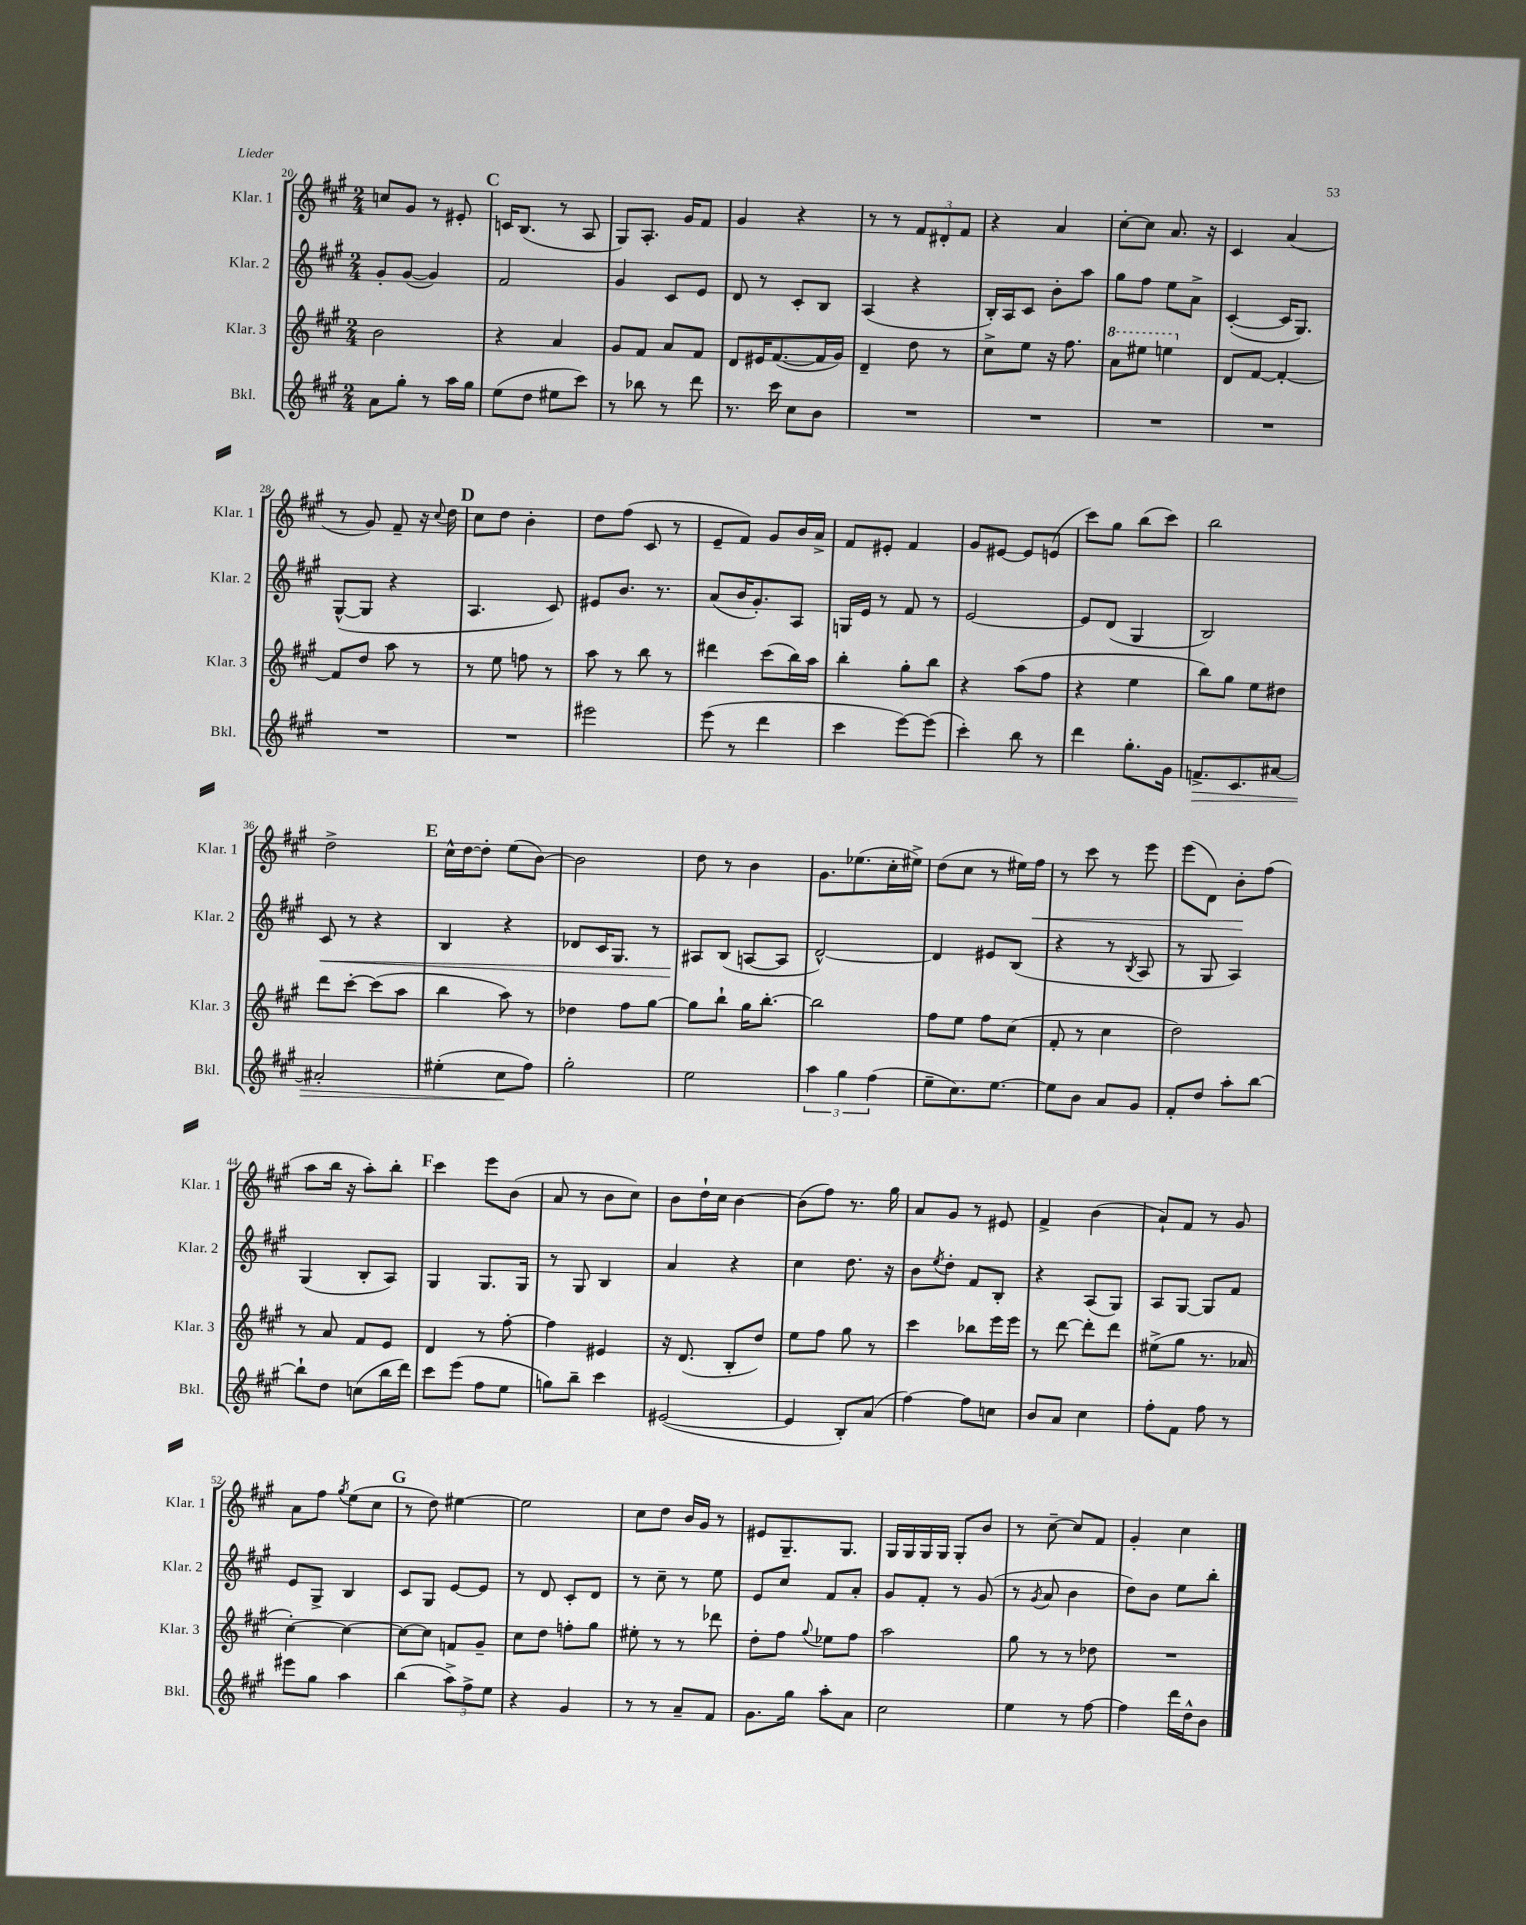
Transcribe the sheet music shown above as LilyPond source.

<<
\new StaffGroup <<
\new Staff = "s0" \with { instrumentName = "Klar. 1" shortInstrumentName = "Klar. 1" } {
    \clef treble \key a \major \numericTimeSignature \time 2/4
    c''8 gis'8 r8 eis'8-. |
    \mark \markup { \bold "C" } c'16 b8.( r8 a8 |
    gis8) a8.-. gis'16 fis'8 |
    gis'4 r4 |
    r8 r8 \tuplet 3/2 { fis'8 dis'8-. fis'8 } |
    r4 a'4 |
    cis''8~-. cis''8 a'8. r16 |
    cis'4 a'4( |
    r8 gis'8) fis'8-- r16 \appoggiatura { cis''8 } d''16 |
    \mark \markup { \bold "D" } cis''8 d''8 b'4-. |
    d''8 fis''8( cis'8 r8 |
    e'8-- fis'8) gis'8 b'16 a'16-> |
    fis'8 eis'8-. fis'4 |
    gis'8 eis'8~ eis'8 e'8( |
    cis'''8) gis''8 b''8( cis'''8) |
    b''2 |
    d''2-> |
    \mark \markup { \bold "E" } cis''16-^ d''16~ d''8-. e''8( b'8~) |
    b'2 |
    d''8 r8 b'4 |
    gis'8. ees''8.( cis''16-. eis''16->) |
    d''8( cis''8 r8 eis''16) fis''16\< |
    r8 cis'''8 r8 e'''8 |
    e'''8( d'8) b'8-.\! fis''8( |
    a''8 b''16 r16 a''8-.) b''8-. |
    \mark \markup { \bold "F" } cis'''4 e'''8 b'8( |
    a'8 r8 b'8 cis''8) |
    b'8 d''16-! cis''16 b'4~ |
    b'8( fis''8) r8. gis''16 |
    a'8 gis'8 r8 eis'8 |
    fis'4-> b'4( |
    a'8-!) fis'8 r8 gis'8 |
    a'8 fis''8 \acciaccatura { gis''8 } e''8( cis''8 |
    \mark \markup { \bold "G" } r8 d''8) eis''4~ |
    eis''2 |
    cis''8 d''8 b'16 gis'16 r8 |
    eis'8 gis8.-- gis8. |
    gis16 gis16 gis16 gis16 gis8-. b'8 |
    r8 cis''8~-- cis''8 fis'8 |
    gis'4-. cis''4 \bar "|." |
}
\new Staff = "s1" \with { instrumentName = "Klar. 2" shortInstrumentName = "Klar. 2" } {
    \clef treble \key a \major \numericTimeSignature \time 2/4
    gis'8-. gis'8~( gis'4) |
    \mark \markup { \bold "C" } fis'2 |
    gis'4 cis'8 e'8 |
    d'8 r8 cis'8-. b8 |
    a4( r4 |
    b16-.) a16 cis'8 b'8-. a''8 |
    gis''8 fis''8 e''8 a'8-> |
    cis'4~-.( cis'16 gis8.) |
    gis8~-^( gis8 r4 |
    \mark \markup { \bold "D" } a4. cis'8) |
    eis'8 b'8. r8. |
    a'8( b'16 gis'8.-.) a8 |
    g16 e'16 r8 fis'8 r8 |
    e'2~ |
    e'8 d'8( gis4 |
    b2) |
    cis'8\< r8 r4 |
    \mark \markup { \bold "E" } b4 r4 |
    des'8 cis'16 gis8. r8 |
    ais8\! b8( a8~ a8 |
    d'2~-^) |
    d'4 eis'8 b8( |
    r4 r8 \acciaccatura { b8 } a8 |
    r8 gis8 a4) |
    gis4( b8-. a8) |
    \mark \markup { \bold "F" } gis4 gis8. gis16 |
    r8 gis8 b4 |
    a'4 r4 |
    cis''4 d''8. r16 |
    b'8 \acciaccatura { e''8 } d''8-. fis'8 b8-. |
    r4 a8( gis8) |
    a8 gis8~ gis8 fis'8 |
    e'8 gis8-> b4 |
    \mark \markup { \bold "G" } cis'8 gis8 e'8~ e'8 |
    r8 d'8 cis'8-. d'8 |
    r8 cis''8-- r8 e''8 |
    e'8 cis''8 fis'8 a'8-. |
    gis'8 fis'8-. r8 gis'8( |
    r8 \acciaccatura { gis'8 } a'8 b'4 |
    d''8) b'8 e''8 b''8-. \bar "|." |
}
\new Staff = "s2" \with { instrumentName = "Klar. 3" shortInstrumentName = "Klar. 3" } {
    \clef treble \key a \major \numericTimeSignature \time 2/4
    b'2 |
    \mark \markup { \bold "C" } r4 a'4 |
    gis'8 fis'8 a'8 fis'8 |
    d'8 eis'16 fis'8.~( fis'16 gis'16) |
    d'4-- d''8 r8 |
    cis''8-> e''8 r16 fis''8. |
    \ottava #1 a''8 eis'''8 e'''4 \ottava #0 |
    d'8 fis'8~ fis'4~-. |
    fis'8 d''8 a''8 r8 |
    \mark \markup { \bold "D" } r8 e''8 f''8 r8 |
    a''8 r8 b''8 r8 |
    dis'''4 cis'''8( b''16) a''16 |
    b''4-. gis''8-. b''8 |
    r4 a''8( fis''8 |
    r4 e''4 |
    b''8) gis''8 e''8 dis''8 |
    d'''8 cis'''8~-. cis'''8( a''8 |
    \mark \markup { \bold "E" } b''4 a''8) r8 |
    des''4 fis''8 gis''8~ |
    gis''8 b''8-! gis''16 b''8.~-. |
    b''2 |
    fis''8 e''8 fis''8 cis''8( |
    fis'8-. r8 cis''4 |
    d''2) |
    r8 a'8 fis'8 e'8 |
    \mark \markup { \bold "F" } d'4 r8 fis''8~-. |
    fis''4 eis'4 |
    r16 d'8.( b8-. d''8) |
    e''8 fis''8 gis''8 r8 |
    cis'''4 bes''8 e'''16 e'''16 |
    r8 d'''8~ d'''8-. d'''8 |
    eis''8->( gis''8 r8. aes'16 |
    cis''4~-.) cis''4~ |
    \mark \markup { \bold "G" } cis''8~ cis''8 f'8 gis'8-- |
    cis''8 d''8 f''8-. gis''8 |
    eis''8-. r8 r8 des'''8 |
    d''8-. fis''8 \appoggiatura { gis''8 } ees''8 fis''8 |
    a''2 |
    gis''8 r8 r8 des''8 |
    R2 \bar "|." |
}
\new Staff = "s3" \with { instrumentName = "Bkl." shortInstrumentName = "Bkl." } {
    \clef treble \key a \major \numericTimeSignature \time 2/4
    a'8 gis''8-. r8 a''16 gis''16 |
    \mark \markup { \bold "C" } e''8( d''8 eis''8 cis'''8) |
    r8 bes''8 r8 d'''8 |
    r8. cis'''16 cis''8 b'8 |
    R2 |
    R2 |
    R2 |
    R2 |
    R2 |
    \mark \markup { \bold "D" } R2 |
    eis'''2 |
    e'''8( r8 d'''4 |
    cis'''4 e'''8~) e'''8( |
    cis'''4-.) b''8 r8 |
    d'''4 gis''8.-. gis'16 |
    f'8.->\> cis'8. ais'8~ |
    ais'2-. |
    \mark \markup { \bold "E" } eis''4-.( cis''8\! fis''8) |
    gis''2-. |
    e''2 |
    \tuplet 3/2 { a''4 gis''4 fis''4( } |
    e''8-- cis''8.) e''8.~ |
    e''8 b'8 a'8 gis'8 |
    fis'8-. d''8 a''8-. b''8~ |
    b''8-! d''8 c''8( b''16 d'''16) |
    \mark \markup { \bold "F" } cis'''8 e'''8( fis''8 e''8 |
    g''8) b''8-- cis'''4 |
    eis'2~( |
    eis'4 b8-.) a'8( |
    fis''4~) fis''8 c''8 |
    b'8 a'8 cis''4 |
    fis''8-. fis'8 fis''8 r8 |
    eis'''8 gis''8 a''4 |
    \mark \markup { \bold "G" } b''4( \tuplet 3/2 { a''8->) fis''8-> e''8 } |
    r4 gis'4 |
    r8 r8 a'8-- fis'8 |
    gis'8. gis''16 a''8-. a'8 |
    cis''2 |
    e''4 r8 fis''8~ |
    fis''4 d'''16 d''16-^ b'8 \bar "|." |
}
>>
>>
\layout { \context { \Score currentBarNumber = #20 } }
